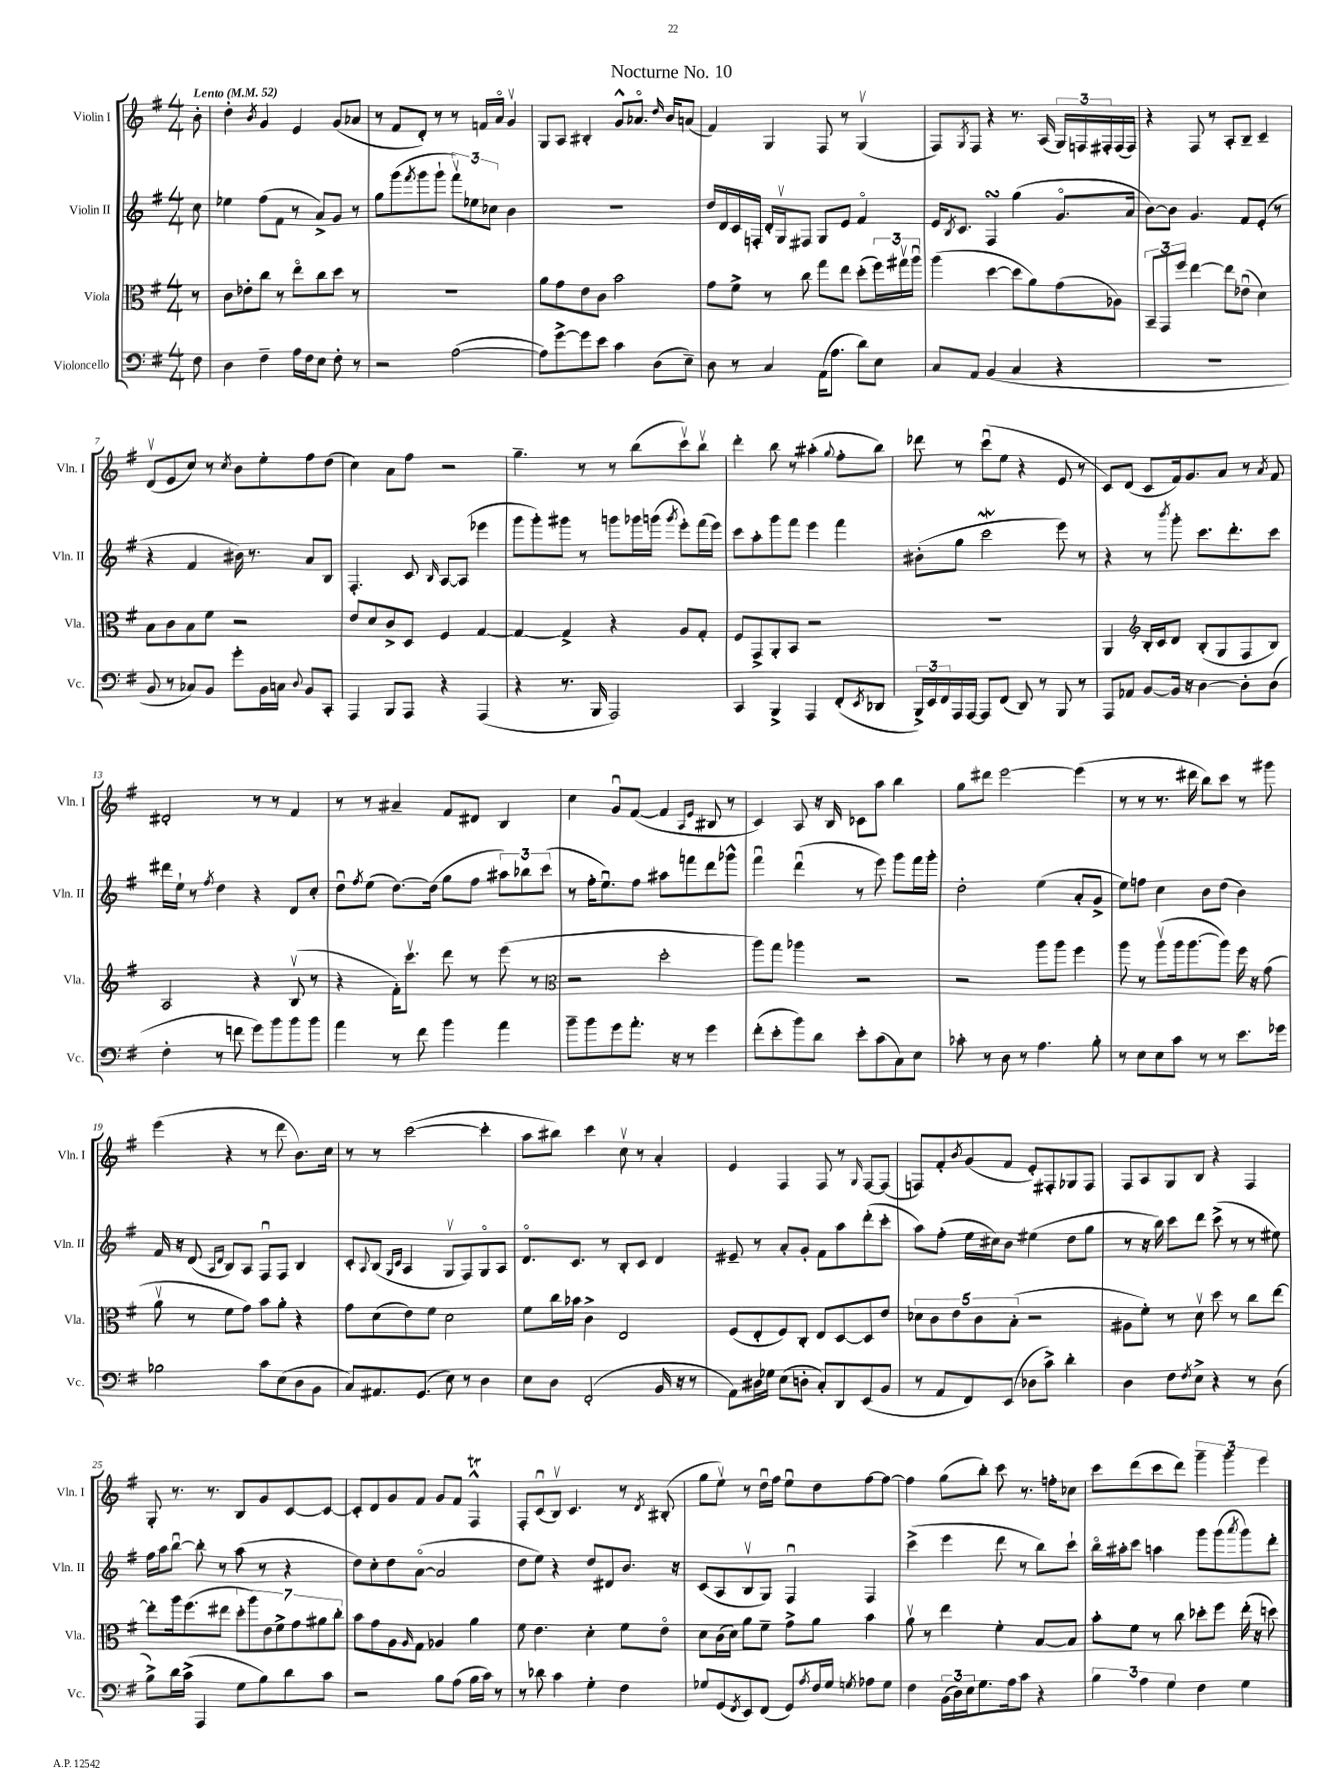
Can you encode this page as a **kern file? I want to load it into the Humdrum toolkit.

**kern	**kern	**kern	**kern
*staff4	*staff3	*staff2	*staff1
*clefF4	*clefC3	*clefG2	*clefG2
*k[f#]	*k[f#]	*k[f#]	*k[f#]
*M4/4	*M4/4	*M4/4	*M4/4
*MM52	*MM52	*MM52	*MM52
8F#	8r	8cc	8b'
=	=	=	=
4D	8c	4ee-	4dd'
.	8e-'	.	.
.	.	.	8qb
4F#~	8cc	(8ff#	4g
.	8r	8f#	.
16A	8eeo	8r	4e
16F#	.	.	.
8E	8cc	8a^)	.
8F#'	8dd	8g	(8g
8r	8r	8r	8a-
=	=	=	=
2r	1r	8gg	8r
.	.	(8ggg	8f#
.	.	8qfff#	.
.	.	8ggg	8d')
.	.	8ggg`	8r
([2A	.	12fff#v)	8r
.	.	12ee-	.
.	.	.	16f
.	.	12cc-	.
.	.	.	16ao
.	.	4b	4gv
=	=	=	=
8A])	8a	1r	8G
[8g^	8g	.	8A
8g]	8e	.	4B#'
8e	8c	.	.
4c	2b	.	8g^^
.	.	.	8.a-o
(8D	.	.	.
.	.	.	16qqdd
.	.	.	16b
8E~)	.	.	(8a
=	=	=	=
8D	8g	16dd	4f#)
.	.	16d	.
8r	8f#^	16c	.
.	.	16F'	.
4C	8r	16d'	4G
.	.	16Gv	.
.	8cc	8F#	.
(16AA	8gg	8G	8F#
8.A	.	.	.
.	8ee	8e	8r
8d)	(8dd'	4f#o	(4Gv
8E	24ff#)	.	.
.	24gg#v	.	.
.	24aau	.	.
=	=	=	=
8C	(4aa	16e	8F#)
.	.	8qB	.
.	.	8.c	.
.	.	.	8qG
8AA	.	.	8F#
(4BB	[4dd	4F#	4r
4C	8dd]	(4gg	8.r
.	8a)	.	.
.	.	.	(16A
4r	(8g	8.go	24G)
.	.	.	24F
.	.	.	24F#'
.	8A-)	.	(16F#
.	.	16a	16F#)
=	=	=	=
1r	12BB~	[8b)	4r
.	12GG	.	.
.	.	8b]	.
.	12ff#	.	.
.	[4ee	4.g	8F#
.	.	.	8r
.	8ee]	.	8A'
.	(8e-u	8f#	8B~
.	4d)	(8e'	4c~
.	.	8r	.
=	=	=	=
8BB	8B	4r	(8dv
8r	8c	.	8e
8C-)	8B	4f#	8cc)
8BB	8f#	.	8r
.	.	.	8qcc
8g'	2r	16b#)	8b
.	.	8.r	.
16BB	.	.	8ee'
16C	.	.	.
8qqD	.	.	.
8BB	.	8a	8ff#
8CC'	.	8B	(8dd
=	=	=	=
4AAA	8e	4.F#'	4cc)
.	8d	.	.
8BBB	8c^	.	8a
8AAA	8D	8c	8ff#
.	.	16qqB	.
4r	4F#	[8A	2r
.	.	(8A]	.
(4AAA	[4G	4eee-	.
=	=	=	=
4r	4G_	8ggg	4.gg~
.	.	8ggg')	.
8.r	4G^]	8ggg#	.
.	.	8r	8r
16BBB	.	.	.
2AAA)	4r	8ggg	8r
.	.	16ggg-	(8bb
.	.	(16ggg	.
.	.	8qggg	.
.	8A	8eee')	8cccv)
.	8G'	(16fff#	8bbv
.	.	16eee)	.
=	=	=	=
4CC	8F#	8ccc	4ddd'
.	8GG^	8aa'	.
4BBB^	8AA'	8ggg	8bb
.	8BB	8fff#	8r
4AAA	2r	4eee	(4aa#'
.	.	.	8qqgg
(8FF#'	.	4fff#	8ff#'
8qEE	.	.	.
8DD-	.	.	8bb)
=	=	=	=
24BBB^)	1r	(8b#'	8ddd-
24EE	.	.	.
24FF#	.	.	.
16AAA	.	8gg	8r
[16AAA	.	.	.
8AAA]	.	2ccc	(8cccu
(8FF#	.	.	8ee
8DD)	.	.	4r
8r	.	.	.
8BBB	.	8eee)	8e
8r	.	8r	8r
=	=	=	=
8AAA	4AA	4r	8c)
8AA-	.	.	(8d
*	*clefG2	*	*
[8BB	16B'	8r	8c
.	16c	.	.
.	.	8qbbb	.
16BB]	8d	8ggg'	16f#)
16r	.	.	8.g
[4D	(8B'	8.ccc	.
.	8G	.	8a
.	.	8.ddd'	.
8D']	8F#	.	8r
.	.	.	8qa
(8D	8B)	8ccc	8f#
=	=	=	=
4F#'	2A	16ddd#	2d#'
.	.	16ee`	.
.	.	8r	.
.	.	8qff#	.
8r	.	4dd	.
8f	.	.	.
8g)	4r	4r	8r
8b	.	.	8r
8b	(8Bv	8d	4f#
8b	8r	8cc'	.
=	=	=	=
4a	4r	8ddu	8r
.	.	8qff#	.
.	.	(8ee	8r
8r	16f#')	[8.dd)	4a#~
.	8.cccv	.	.
8f#	.	.	.
.	.	(16dd]	.
4b	8ddd	8gg	8f#
.	8r	8ff#	8d#
4a	(8eee	12aa#)	4B
.	.	12bb-	.
.	8r	.	.
.	.	(12ccc	.
=	=	=	=
*	*clefC3	*	*
8b~	2r	8r	4cc
8b	.	16ff#'	.
.	.	8.eeu)	.
8g	.	.	8gu
8.a'	.	8ff#	([8f#
.	2dd'	8aa#	4f#]
16r	.	.	.
8r	.	8fff	.
.	.	.	16qqA
.	.	.	16qqe
4g	.	8ddd	8B#
.	.	8ggg-^^	8r
=	=	=	=
(8f#'	8aa)	4fff#u	4c)
8e'	8gg	.	.
8b)	4aa-	(4dddu	8A
8d	.	.	16r
.	.	.	16B
8e'	2r	8r	8c-
(8c	.	8eee)	8aa
8C)	.	8ggg	4bb
8E	.	16fff#	.
.	.	16ggg'	.
=	=	=	=
8c-'	2r	2dd'	8gg
8r	.	.	8ddd#
8D	.	.	[2eee
8r	.	.	.
4.A	8aa	(4ee	.
.	8aa	.	.
.	4ff#	8a'	(4eee]
8B'	.	8g^	.
=	=	=	=
8r	8aa	8ee)	8r
8E	8r	8ff	8r
8E	(8aav	4cc	8.r
8c	16aa	.	.
.	[8.aa	.	16ddd#
8r	.	8b	8bb)
8r	8aa])	(8dd	8ccc
8.e	16ff#	4b)	8r
.	16r	.	.
.	(8g	.	8ggg#
16g-	.	.	.
=	=	=	=
2B-	8av	16f#	(4eee
.	.	16r	.
.	8r	(8d	.
.	.	16qqA	.
.	.	16qqd	.
.	8f#	8B)	4r
.	8g)	8A	.
8c	8b	8F#u	8r
(8E	8a'	8F#	8ddd
8D	4r	4B	8.b)
8BB	.	.	.
.	.	.	16cc
=	=	=	=
8C)	8g	8c'	8r
.	.	8qqA	.
8.AA#	(8d	(8B	8r
.	.	16qqG	.
.	.	16qqc	.
.	8e)	4A	([2ccc
(8.GG	.	.	.
.	8f#	.	.
8E)	2d	8Gv	.
8r	.	8F#)	.
4D	.	8Go	4ccc']
.	.	8A	.
=	=	=	=
8E	8f#	8.do	8aa
8D	16cc	.	8bb#)
.	16b-	8.c	.
(2FF#'	4c^	.	4ccc
.	.	8r	.
.	2E	8B'	8ccv
.	.	8c	8r
16BB	.	4d	4a'
16r	.	.	.
8r	.	.	.
=	=	=	=
8AA)	(8F#	8e#~	4e
16D#	8E'	8r	.
16G-	.	.	.
(8E	8F#)	8a'	4F#
8D'	8C'	8g'	.
8C')	8E	8f#	8F#
8DD	[8D	8aa	8r
.	.	.	16qqG
(8EE	8D]	(8ddd'	[8F#
8BB	8e	8ccc'	(8F#]
=	=	=	=
8r	10d-	8aa)	8F)
.	10c	.	.
8AA	.	(8ff#'	8f#'
.	10e	.	.
.	.	.	8qb
8FF#)	.	16ee	(8g
.	10c	.	.
.	.	16cc#)	.
(8EE	.	8b	8f#
.	(10B'	.	.
8D-	2r	(4ee#	8e')
8c^)	.	.	8F#'
4d'	.	8dd	8G-
.	.	8gg	8F#
=	=	=	=
4D	8A#	8r	8F#
.	8f#')	16r	8A
.	.	16bb)	.
8F#	8r	8ccc	8G
8qF#	.	.	.
8E^	8dv	8ddd	8B
4r	8dd	(8ccc^	4r
.	8r	8r	.
8r	8cc	8r	4F#
(8D	[8ee	8ee#)	.
=	=	=	=
8B^)	8ee']	16ff#	8G'
.	.	16aa	.
16d	16aa	[8bbu	8.r
(16c^	(8.ff#	.	.
4AAA	.	8bb']	.
.	.	.	8.r
.	8ee#	8r	.
8G	14dd'	(8aa	8B
.	14aa)	.	.
8B)	.	8r	8g
.	14e	.	.
.	14f#^	.	.
8d	.	4r	[8c
.	14g	.	.
.	14a#	.	.
8c	.	.	8c_
.	14cc'	.	.
=	=	=	=
2r	8b	8dd)	8c']
.	8g	8cc'	8d
.	8A	8dd	8g
.	16qqA	.	.
.	8G	([8ao	8f#
8B	4A-	2a]	8g
(8A	.	.	8f#
16B	4a	.	4F#^^
16c)	.	.	.
8r	.	.	.
=	=	=	=
8r	8f#	8dd	8F#'
8d-	4.e	8ee)	(8cu
4c	.	4r	8Bv)
.	.	.	4.c
4G'	4d'	8dd	.
.	.	8d#	.
4F#	8f#	8.b	8r
.	.	.	8qd
.	8eo	.	(8B#'
.	.	16r	.
=	=	=	=
8G-	8d	(8c	8gg
(8GG	(16c	8A	8eev)
.	16d)	.	.
8qFF#	.	.	.
8EE)	8a	8Bv	8r
(8FF#	8f#~	8G)	16ddu
.	.	.	16ff#
8GG)	8g^	4F#u	8eeu
8qA	.	.	.
16F#	8a	.	8dd
16G-	.	.	.
8qG	.	.	.
8A-	4b	4F#	[8ff#
8G	.	.	8ff#_
=	=	=	=
4F#	8av	(4ccc^	4ff#]
.	8r	.	.
(24BB	4ee	4eee	(8gg
24D)	.	.	.
24E	.	.	.
8.G	.	.	8bb')
.	4f#'	8ddd	8ccc
16A	.	.	.
8c	.	8r	8.r
4r	[8B	8bb)	.
.	.	.	16ff'
.	8B]	8ccc`	8cc-
=	=	=	=
6B	8b'	16bbo	8ccc
.	.	16aa#'	.
.	8f#	8ccc	(8ddd
6A	.	.	.
.	8r	4aa	8ccc
6G	.	.	.
.	8cc	.	8ddd)
4F#	8dd-'	8ggg	6ggg~
.	8ff#	(8ggg	.
.	.	.	6ggg
.	.	8qaaa	.
4G	(16ee'	8ggg)	.
.	16r	.	.
.	.	.	6eee
.	8dd)	8ddd'	.
==	==	==	==
*-	*-	*-	*-
